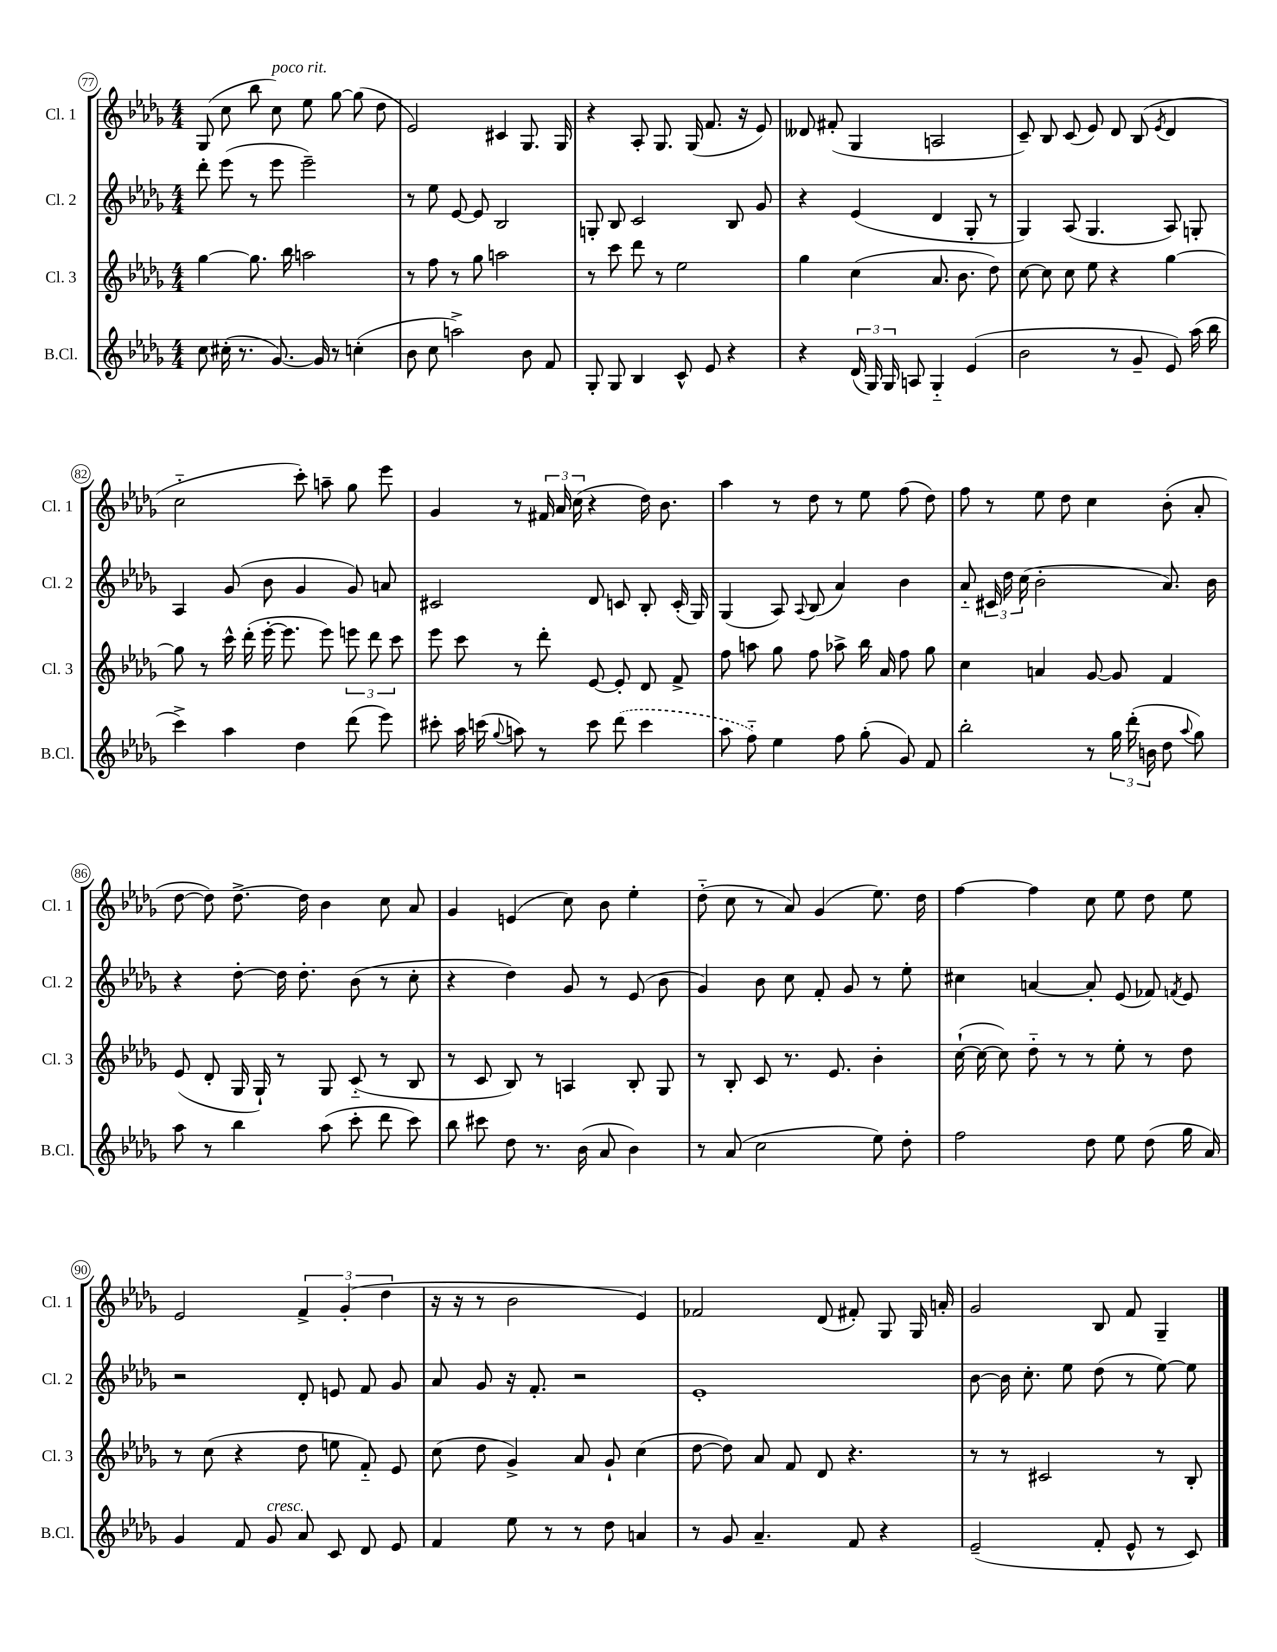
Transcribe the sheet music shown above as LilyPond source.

<<
\new StaffGroup <<
\new Staff = "s0" \with { instrumentName = "Cl. 1" shortInstrumentName = "Cl. 1" } {
    \clef treble \key des \major \numericTimeSignature \time 4/4
    \autoBeamOff ges8( c''8 bes''8 c''8^\markup { \italic "poco rit." }) ees''8 ges''8~ ges''8( des''8 |
    ees'2) cis'4 ges8. ges16 |
    r4 aes8-. ges8. ges16( f'8. r16 ees'8) |
    deses'8 fis'8-.( ges4 a2 |
    c'8--) bes8 c'8( ees'8) des'8 bes8( \acciaccatura { ees'8 } des'4 |
    c''2-_ c'''8-.) a''8-- ges''8 ees'''8 |
    ges'4 r8 \tuplet 3/2 { fis'16 aes'16 c''16( } r4 des''16) bes'8. |
    aes''4 r8 des''8 r8 ees''8 f''8( des''8) |
    f''8 r8 ees''8 des''8 c''4 bes'8-.( aes'8-. |
    des''8~ des''8) des''8.~-> des''16 bes'4 c''8 aes'8 |
    ges'4 e'4( c''8) bes'8 ees''4-. |
    des''8-_( c''8 r8 aes'8) ges'4( ees''8.) des''16 |
    f''4~ f''4 c''8 ees''8 des''8 ees''8 |
    ees'2 \tuplet 3/2 { f'4-> ges'4-.( des''4 } |
    r16 r16 r8 bes'2 ees'4) |
    fes'2 des'8( fis'8-.) ges8 ges16 a'16-. |
    ges'2 bes8 f'8 ges4-- \bar "|." |
}
\new Staff = "s1" \with { instrumentName = "Cl. 2" shortInstrumentName = "Cl. 2" } {
    \clef treble \key des \major \numericTimeSignature \time 4/4
    \autoBeamOff des'''8-. ees'''8( r8 ees'''8 ees'''2--) |
    r8 ees''8 ees'8~ ees'8 bes2 |
    g8-. bes8 c'2 bes8 ges'8 |
    r4 ees'4( des'4 ges8-. r8 |
    ges4) aes8( ges4. aes8) g8-. |
    aes4 ges'8( bes'8 ges'4 ges'8) a'8 |
    cis'2 des'8 c'8 bes8-. c'16-.( ges16) |
    ges4( aes8) \appoggiatura { aes8 } bes8( aes'4) bes'4 |
    aes'8-_ \tuplet 3/2 { cis'16 des''16 c''16( } bes'2-. aes'8.) bes'16 |
    r4 des''8~-. des''16 des''8.-. bes'8( r8 c''8-. |
    r4 des''4) ges'8 r8 ees'8( bes'8 |
    ges'4) bes'8 c''8 f'8-. ges'8 r8 ees''8-. |
    cis''4 a'4~ a'8-. ees'8( fes'8) \acciaccatura { f'8 } ees'8 |
    r2 des'8-. e'8 f'8 ges'8 |
    aes'8 ges'8 r16 f'8.-. r2 |
    ees'1-. |
    bes'8~ bes'16 c''8.-. ees''8 des''8( r8 ees''8~) ees''8 \bar "|." |
}
\new Staff = "s2" \with { instrumentName = "Cl. 3" shortInstrumentName = "Cl. 3" } {
    \clef treble \key des \major \numericTimeSignature \time 4/4
    \autoBeamOff ges''4~ ges''8. bes''16 a''2 |
    r8 f''8 r8 ges''8 a''2 |
    r8 c'''8 des'''8 r8 ees''2 |
    ges''4 c''4( aes'8. bes'8. des''8) |
    c''8~ c''8 c''8 ees''8 r4 ges''4~ |
    ges''8 r8 c'''16-^ des'''16-.( ees'''16~-. ees'''8. ees'''8) \tuplet 3/2 { e'''8 des'''8 c'''8 } |
    ees'''8 c'''8 r8 des'''8-. ees'8~ ees'8-. des'8 f'8-> |
    f''8 a''8 ges''8 f''8 aes''8-> bes''16 aes'16 f''8 ges''8 |
    c''4 a'4 ges'8~ ges'8 f'4 |
    ees'8( des'8-. ges16 ges16-!) r8 ges8 c'8-_( r8 bes8 |
    r8 c'8 bes8) r8 a4 bes8-. ges8 |
    r8 bes8-. c'8 r8. ees'8. bes'4-. |
    c''16~-!( c''16~ c''8) des''8-_ r8 r8 ees''8-. r8 des''8 |
    r8 c''8( r4 des''8 e''8 f'8-_) ees'8 |
    c''8( des''8 ges'4->) aes'8 ges'8-! c''4( |
    des''8~ des''8) aes'8 f'8 des'8 r4. |
    r8 r8 cis'2 r8 bes8-. \bar "|." |
}
\new Staff = "s3" \with { instrumentName = "B.Cl." shortInstrumentName = "B.Cl." } {
    \clef treble \key des \major \numericTimeSignature \time 4/4
    \autoBeamOff c''8 cis''16-.( r8. ges'8.~) ges'16 r8 c''4-.( |
    bes'8 c''8 a''2->) bes'8 f'8 |
    ges8-. ges8 bes4 c'8-^ ees'8 r4 |
    r4 \tuplet 3/2 { des'16( ges16) ges16 } a8 ges4-_ ees'4( |
    bes'2 r8 ges'8-- ees'8) aes''16( bes''16 |
    c'''4->) aes''4 des''4 des'''8( ees'''8) |
    cis'''8-. aes''16 c'''16( \appoggiatura { ges''8 } a''8) r8 c'''8 \once \slurDashed des'''8( c'''4 |
    aes''8 f''8-_) ees''4 f''8 ges''8-.( ges'8) f'8 |
    bes''2-. r8 \tuplet 3/2 { ges''16 des'''16-.( b'16 } des''8 \appoggiatura { aes''8 } ges''8) |
    aes''8 r8 bes''4 aes''8( c'''8-. des'''8 c'''8) |
    bes''8 cis'''8 des''8 r8. bes'16( aes'8 bes'4) |
    r8 aes'8( c''2 ees''8) des''8-. |
    f''2 des''8 ees''8 des''8( ges''16 aes'16) |
    ges'4 f'8 ges'8^\markup { \italic "cresc." } aes'8 c'8 des'8 ees'8 |
    f'4 ees''8 r8 r8 des''8 a'4 |
    r8 ges'8 aes'4.-- f'8 r4 |
    ees'2--( f'8-. ees'8-^ r8 c'8) \bar "|." |
}
>>
>>
\layout { \context { \Score currentBarNumber = #77 \override BarNumber.stencil = #(make-stencil-circler 0.1 0.3 ly:text-interface::print) } }
